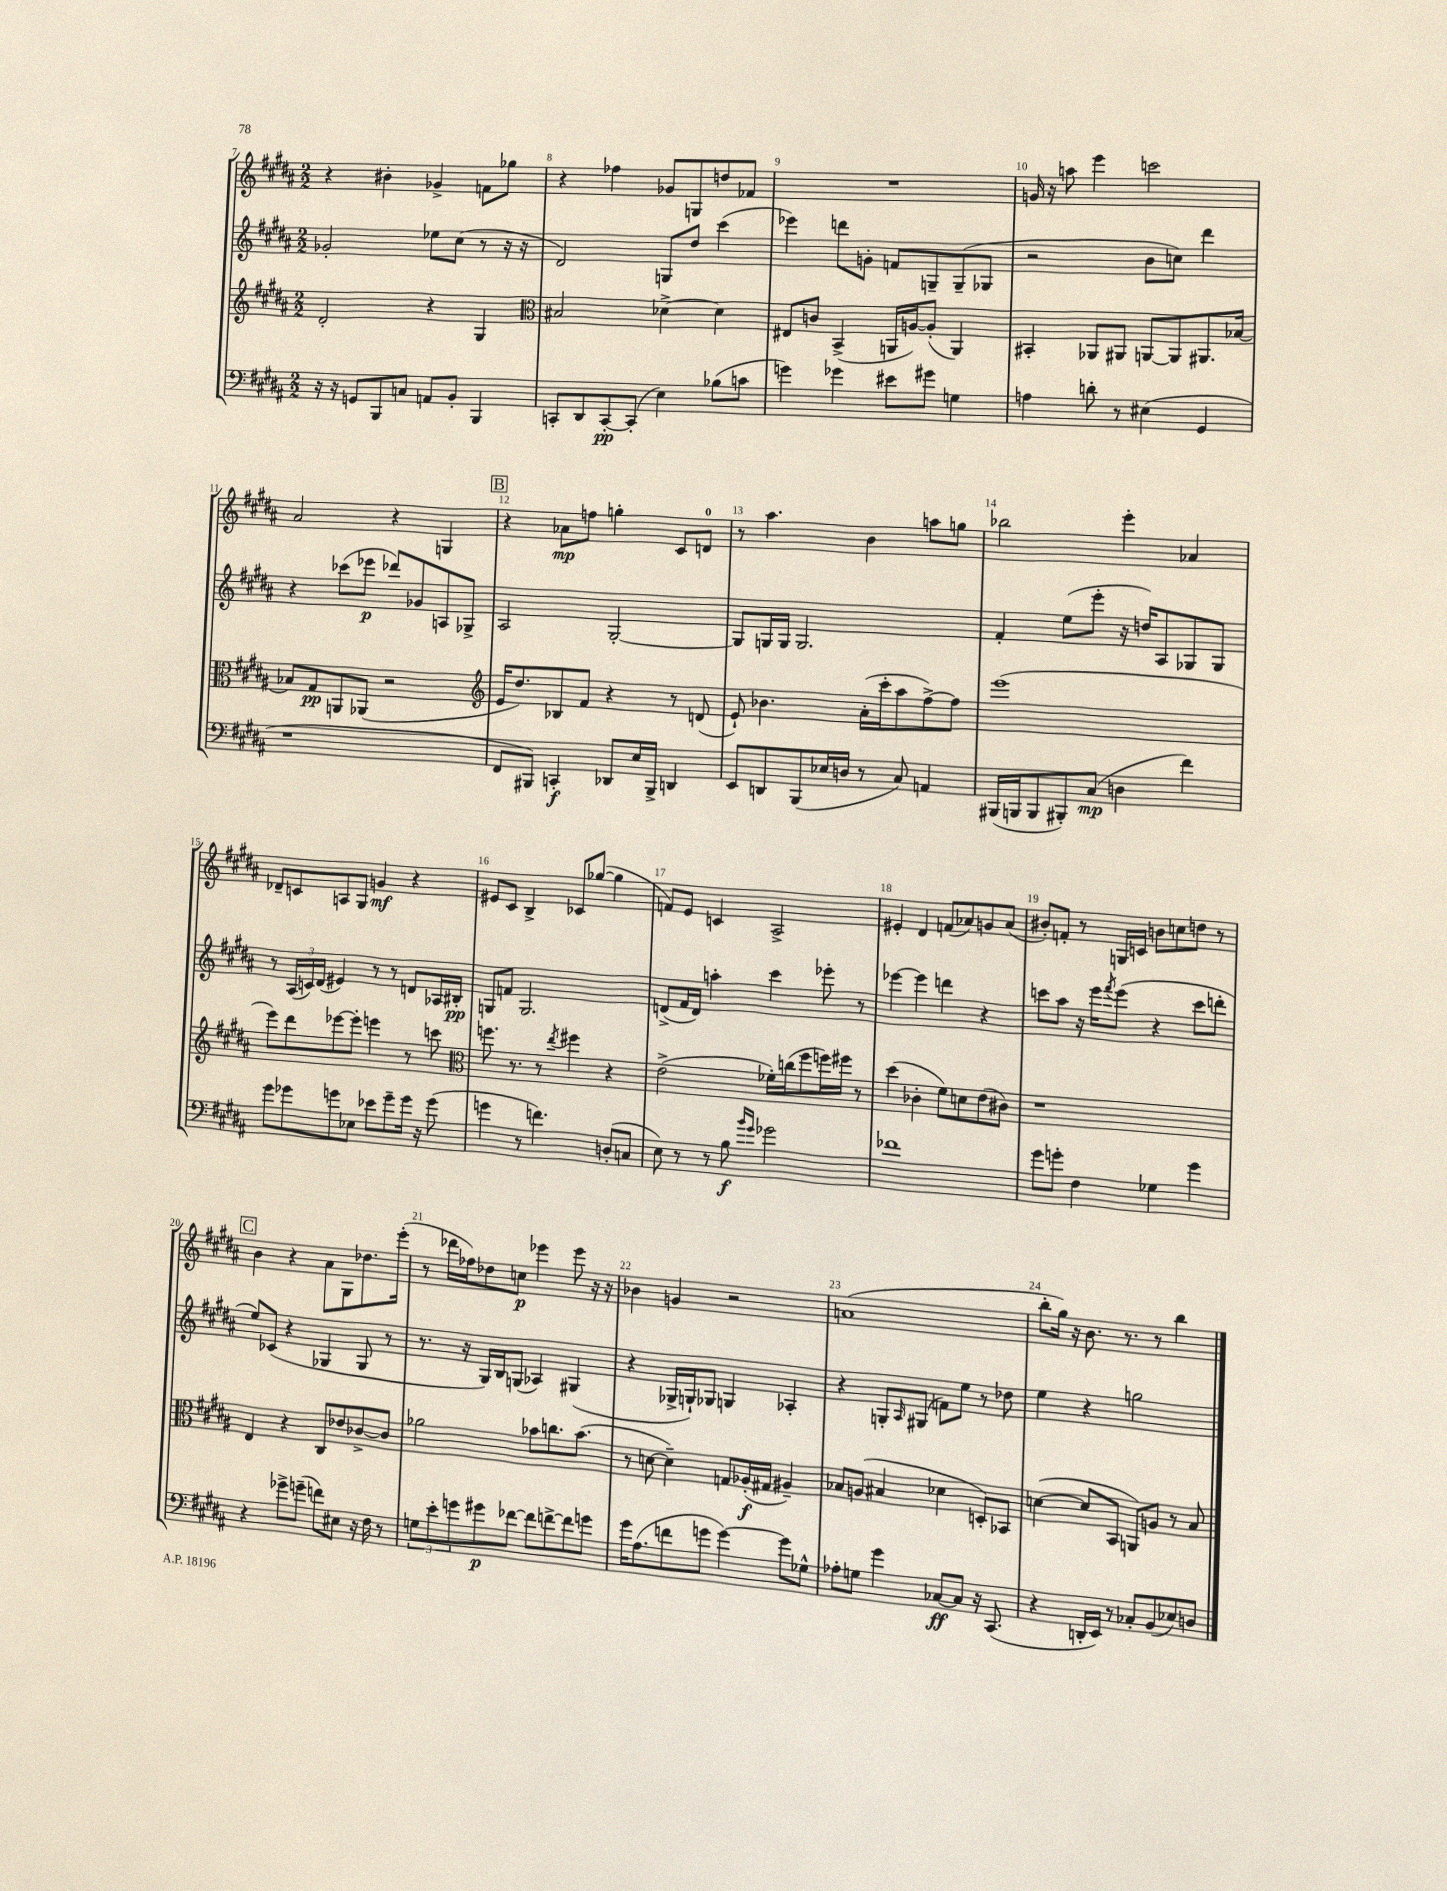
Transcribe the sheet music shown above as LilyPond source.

<<
\new StaffGroup <<
\new Staff = "s0" {
    \clef treble \key b \major \numericTimeSignature \time 2/2
    r4 bis'4-. ges'4-> f'8 ges''8 |
    r4 fes''4 ges'8 g8 d''8 fes'8 |
    R1 |
    g'16 r16 a''8 e'''4 c'''2 |
    ais'2 r4 g4 |
    \mark \markup { \box "B" } r4 aes'8\mp f''8 g''4-. cis'8 d'8-0 |
    r8 ais''4. b'4 a''8 g''8 |
    bes''2 e'''4-. aes'4 |
    des'8-- c'8 a8 gis8 g'4\mf r4 |
    eis'8 cis'8 b4-> ces'8 ges''8~( ges''4 |
    f'8) e'8 c'4 ais2-> |
    eis'4-. dis'4 f'8( aes'8) g'8 aes'8( |
    bis'8-.) f'8-. r8 g16 c'16 b'8 c''8 d''8 r8 |
    \mark \markup { \box "C" } b'4 r4 ais'8 gis8 des''8. e'''16-.( |
    r8 des'''16 fes''16) des''8 c''8\p ees'''4 ees'''8 r16 r16 |
    bes'4 g'4 r2 |
    a'1( |
    b''8-. gis''16) r16 b'8. r8. r8 b''4 \bar "|." |
}
\new Staff = "s1" {
    \clef treble \key b \major \numericTimeSignature \time 2/2
    ges'2-. ees''8 cis''8( r8 r16 r16 |
    dis'2) g8 dis''8 cis'''4( |
    ees'''4) d'''8 g'8-. f'8 g8-- g8--( ges8 |
    r2 b'8 c''8) dis'''4 |
    r4 ces'''8( ees'''8\p des'''8) ges'8 a8 ges8-> |
    \mark \markup { \box "B" } ais2 gis2~-. |
    gis8 g16 g16 g2. |
    fis'4-. e''8( e'''8-. r16 d''16) ais8 ges8 ges8 |
    r8 \tuplet 3/2 { ais16( c'16) dis'16( } eis'4) r8 r8 d'8 aes16 bis16-.\pp |
    g8 f'8 g2. |
    d'8->( fis'16 d'16) a''4-. cis'''4 ees'''8-. r8 |
    ees'''4~ ees'''4 d'''4 r4 |
    c'''8 ais''8 r16 e'''16 \acciaccatura { fis'''8 } e'''8( r4 c'''8 d'''8-. |
    \mark \markup { \box "C" } e''8) ces'8( r4 ges4 ges8 r8 |
    r8. r16 gis16) b16 g8( aes4) gis4( |
    r4 ges16-> g16-!) ges8 g4 aes4-. |
    r4 g8-. \grace { ais16 } gis8( f'8) e''8 r8 des''8 |
    e''4 r4 g''2 \bar "|." |
}
\new Staff = "s2" {
    \clef treble \key b \major \numericTimeSignature \time 2/2
    dis'2-. r4 gis4 |
    \clef alto bis2 des'4~-> des'4 |
    eis8 c'8 b,4->( a,16 a16~) a8-.( a,4) |
    bis,4-. aes,8 ais,8 a,8~ a,8 ais,8. bes16~ |
    bes8 gis8\pp a,8 aes,8( r2 |
    \mark \markup { \box "B" } \clef treble e'16 dis''8.) bes8 fis'8 r4 r8 d'8( |
    e'8-!) bes'4. ais'16-.( cis'''16-. ais''8 fis''8~->) fis''8 |
    e'''1( |
    e'''8) dis'''8 ees'''8~ ees'''8-. e'''4 r8 c'''8 |
    \clef alto f''8. r8. r8 \acciaccatura { e''8 } fis''4 r4 |
    e'2->( fes'16-.) c''16( fis''8 f''16) fis''16 r8 |
    dis''4( ces'4-. fis'8) d'8 e'8( cis'8) |
    r1 |
    \mark \markup { \box "C" } e4 r4 cis8 ees'8 ces'8~-> ces'8 |
    aes'2 bes'8 c''8. bes'8.( |
    r8 d'8~ d'4--) g8 aes16-.\f( gis16 ais4--) |
    bes8 a8( bis4 des'4 d8-.) bes,8 |
    d'4~( d'8 b,8 a,8) a8 r8 b8 \bar "|." |
}
\new Staff = "s3" {
    \clef bass \key b \major \numericTimeSignature \time 2/2
    r16 r16 g,8 b,,8 c8 a,8 b,8-. b,,4 |
    c,8-. dis,8 c,8~-.\pp c,8-.( e4) bes8( c'8 |
    g'4) ges'4 eis'8 gis'8 g4 |
    a4 d'8-. r8 eis4( gis,4 |
    r1 |
    \mark \markup { \box "B" } fis,8 bis,,8) c,4-.\f des,8 e16 bis,,16-> d,4 |
    e,8 d,8 b,,8( ees16 d16 r8 cis8) a,4 |
    bis,,16( b,,16 b,,8 bis,,8-.) cis8\mp( d4 fis'4) |
    gis'8 ges'8 g'8 ees8 ees'8 g'8-- g'16 r16 g'8( |
    g'4 r8 f'4.) d8-.( c8 |
    e8) r8 r8 b8\f \grace { b'16 gis'16 } ges'2 |
    fes'1 |
    gis'8 g'8-. fis4 ges4 g'4 |
    \mark \markup { \box "C" } r4 ges'8-> g'8--( f'8) eis8 r16 fis16 r8 |
    \tuplet 3/2 { g8 e'8-. g'8 } gis'8\p fes'8~ fes'8 f'8~-> f'8 g'8 |
    gis'16 ais8.( f'8 g'8 g'4~) g'8 ges8-^ |
    aes8-. g8 gis'4 ces8~\ff ces8 r16 cis,8.( |
    r4 d,16-. e,16) r8 ces8-. b,8( ees8) d8 \bar "|." |
}
>>
>>
\layout { \context { \Score currentBarNumber = #7 \override BarNumber.break-visibility = ##(#f #t #t) barNumberVisibility = #all-bar-numbers-visible } }
